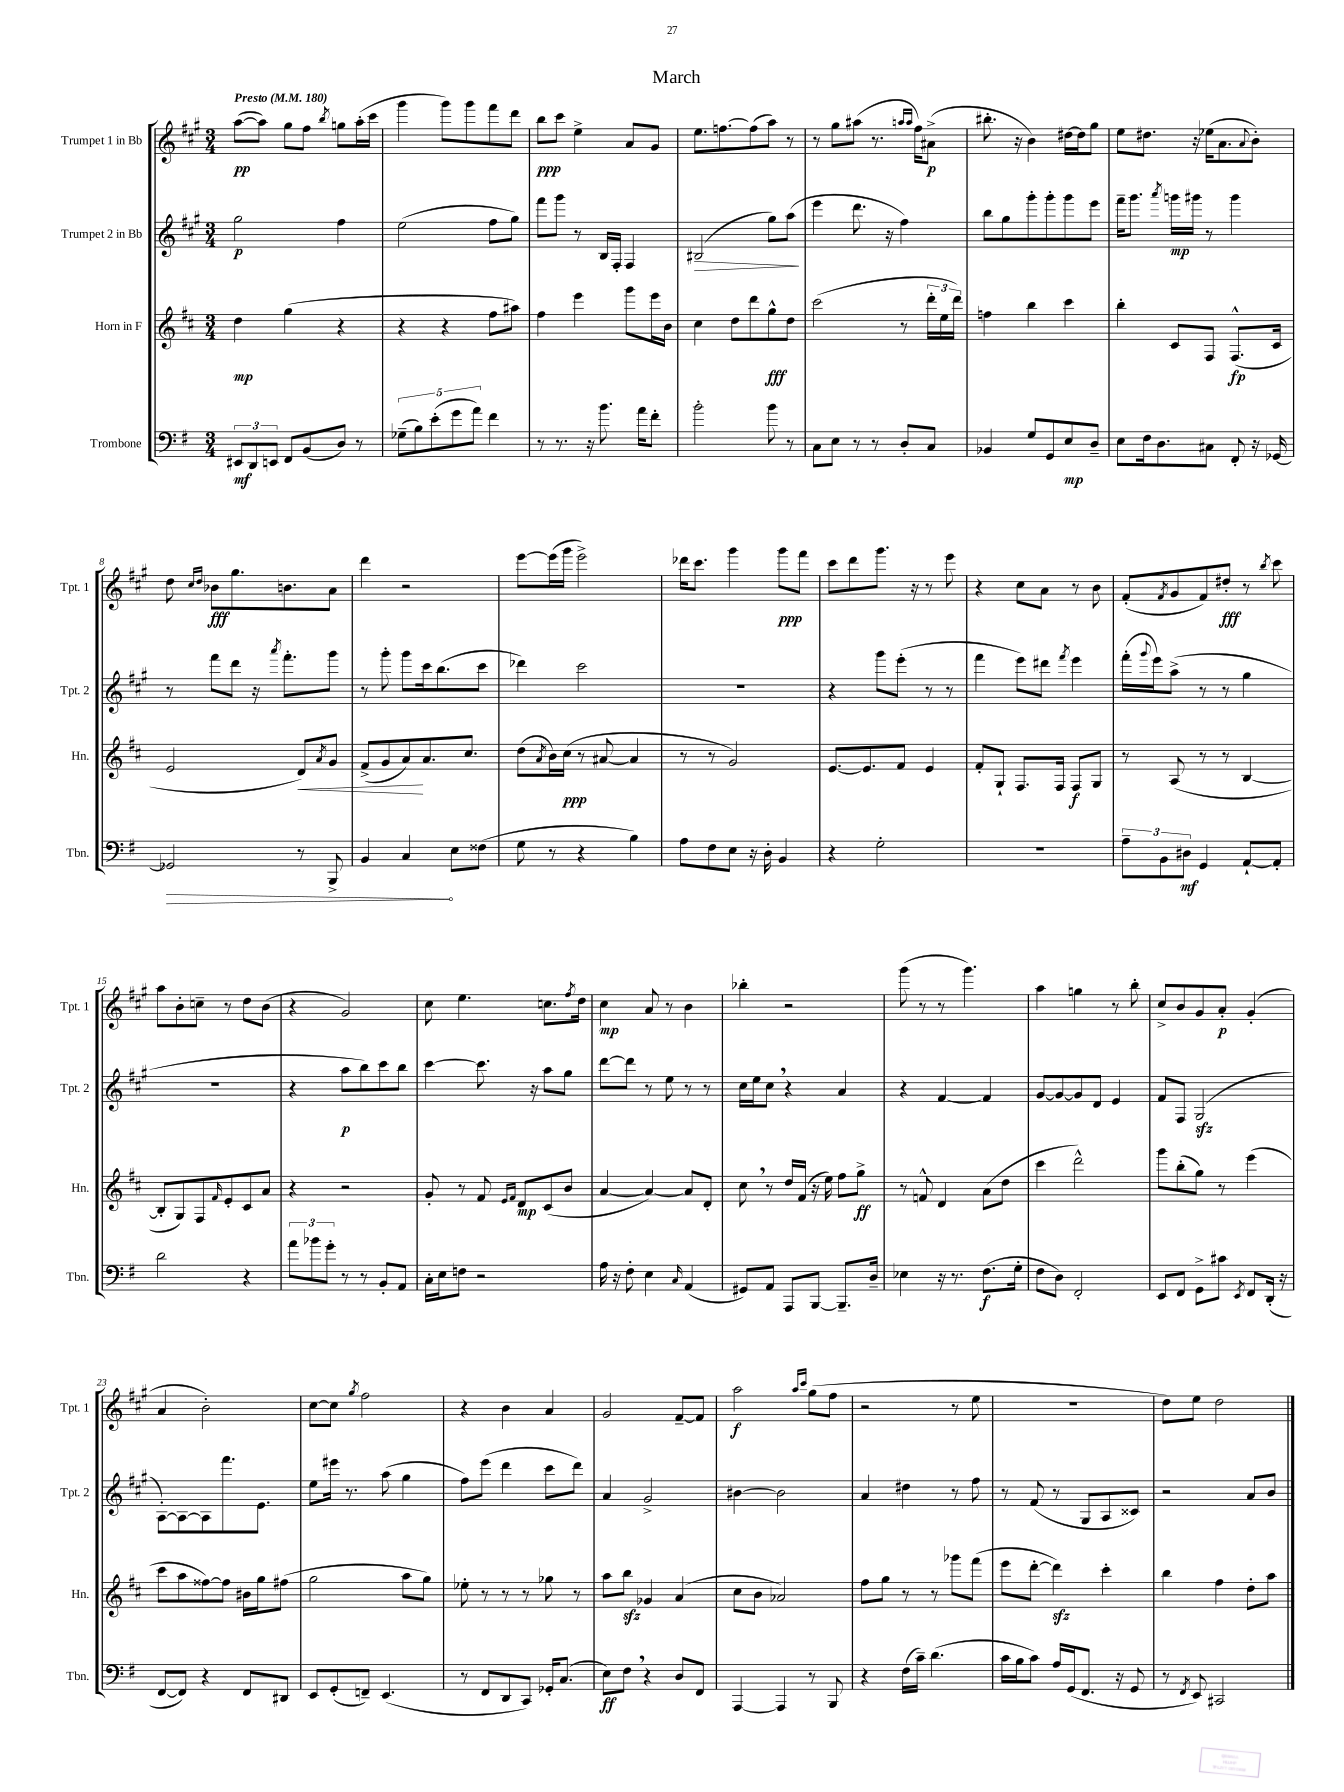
\header { title = "March" }
<<
\new StaffGroup <<
\new Staff = "s0" \with { instrumentName = "Trumpet 1 in Bb" shortInstrumentName = "Tpt. 1" } {
    \clef treble \key a \major \numericTimeSignature \time 3/4 \tempo "Presto" 4 = 180
    a''8~\pp( a''8) gis''8 fis''8 \acciaccatura { b''8 } g''8 a''16-.( cis'''16 |
    gis'''4 gis'''8) gis'''8 fis'''8 d'''8 |
    b''8\ppp cis'''8 e''4-> a'8 gis'8 |
    e''8. f''8.~ f''8( a''8) r8 |
    r8 gis''8 ais''8( r8. \grace { a''16 a''16 } fis''16) ais'8->\p( |
    bis''8.-. r16 b'4) dis''16~ dis''16 gis''8 |
    e''8 dis''8. r16 ees''16( a'8. \appoggiatura { a'8 } b'8-.) |
    d''8 \grace { cis''16 d''16 } bes'8\fff gis''8. b'8. a'8 |
    d'''4 r2 |
    e'''8~ e'''16( gis'''16 e'''2->) |
    des'''16 cis'''8. gis'''4 gis'''8\ppp fis'''8 |
    cis'''8 d'''8 gis'''8. r16 r8 e'''8 |
    r4 cis''8 a'8 r8 b'8 |
    fis'8-.( \acciaccatura { fis'8 } gis'8 fis'8) dis''8-.\fff r8 \acciaccatura { b''8 } cis'''8 |
    a''8 b'8-. c''8-- r8 d''8 b'8( |
    r4 gis'2) |
    cis''8 e''4. c''8. \acciaccatura { fis''8 } d''16 |
    cis''4\mp a'8 r8 b'4 |
    bes''4-. r2 |
    gis'''8( r8 r8 gis'''4.) |
    a''4 g''4 r8 b''8-. |
    cis''8-> b'8 gis'8 a'8-.\p gis'4-.( |
    a'4 b'2-.) |
    cis''8~ cis''8 \acciaccatura { gis''8 } fis''2 |
    r4 b'4 a'4 |
    gis'2 fis'8~-- fis'8 |
    a''2\f \grace { a''16 cis'''16 } gis''8( fis''8 |
    r2 r8 e''8 |
    R2. |
    d''8) e''8 d''2 \bar "|." |
}
\new Staff = "s1" \with { instrumentName = "Trumpet 2 in Bb" shortInstrumentName = "Tpt. 2" } {
    \clef treble \key a \major \numericTimeSignature \time 3/4
    gis''2\p fis''4 |
    e''2( fis''8 gis''8) |
    fis'''8 gis'''8 r8 b16 fis16-. fis4 |
    bis2\>( gis''8) a''8\!( |
    e'''4 d'''8. r16 fis''4) |
    b''8 gis''8 gis'''8-. gis'''8-. gis'''8 e'''8 |
    fis'''16-- gis'''8. \acciaccatura { a'''8 } g'''16\mp gis'''16 r8 gis'''4 |
    r8 fis'''8 d'''8 r16 \acciaccatura { a'''8 } fis'''8.-. gis'''8 |
    r8 gis'''8-. gis'''8 cis'''16 b''8.( cis'''8 |
    des'''4) cis'''2 |
    R2. |
    r4 gis'''8 e'''8-.( r8 r8 |
    fis'''4 e'''8) dis'''8 \acciaccatura { fis'''8 } e'''4 |
    fis'''16-.( \appoggiatura { gis'''8 } e'''16) a''8->( r8 r8 gis''4 |
    R2. |
    r4 a''8\p b''8) cis'''8 b''8 |
    cis'''4~ cis'''8. r16 a''8 gis''8 |
    d'''8~ d'''8 r8 e''8 r8 r8 |
    cis''16 e''16 cis''8 \breathe r4 a'4 |
    r4 fis'4~ fis'4 |
    gis'8~ gis'8~ gis'8 d'8 e'4 |
    fis'8 fis8 gis2\sfz( |
    a8~-.) a8~ a8 fis'''8. e'8. |
    e''8 eis'''16 r8. a''8( gis''4 |
    fis''8) e'''8( d'''4 cis'''8 d'''8) |
    a'4 gis'2-> |
    bis'4~ bis'2 |
    a'4 dis''4 r8 fis''8 |
    r8 fis'8( r8 gis8 a8 cisis'8) |
    r2 a'8 b'8 \bar "|." |
}
\new Staff = "s2" \with { instrumentName = "Horn in F" shortInstrumentName = "Hn." } {
    \clef treble \key d \major \numericTimeSignature \time 3/4
    d''4\mp g''4( r4 |
    r4 r4 fis''8 ais''8) |
    fis''4 e'''4 g'''8 e'''16 b'16 |
    cis''4 d''8 d'''8 g''8-^\fff d''8 |
    cis'''2( r8 \tuplet 3/2 { d'''16-. e''16 d'''16) } |
    f''4 b''4 cis'''4 |
    b''4-. cis'8 fis8 fis8.-^\fp( cis'16 |
    e'2 d'8\<) \acciaccatura { a'8 } g'8 |
    fis'8->( g'8 a'8\!) a'8. cis''8. |
    d''8( \acciaccatura { a'8 } b'16) cis''16\ppp( r8 ais'8~ ais'4 |
    r8 r8 g'2) |
    e'8.~ e'8. fis'8 e'4 |
    fis'8-. g8-! fis8. fis16 fis8\f g8 |
    r8 a8( r8 r8 b4~ |
    b8-. g8) fis8 \grace { fis'16 } e'8-. cis'8 a'8 |
    r4 r2 |
    g'8-. r8 fis'8 \grace { e'16 fis'16 } d'8\mp cis'8( b'8 |
    a'4~ a'4~) a'8 d'8-. |
    cis''8 \breathe r8 d''16 fis'16( r16 e''16) fis''8 g''8->\ff |
    r8 f'8-^ d'4 a'8( d''8 |
    cis'''4 d'''2-^) |
    g'''8 b''8-.( g''8) r8 e'''4( |
    cis'''8 a''8 fisis''8~) fisis''8 bis'16 g''16 fis''8( |
    g''2 a''8 g''8) |
    ees''8-. r8 r8 r8 ges''8 r8 |
    a''8 b''8\sfz ges'4 a'4( |
    cis''8 b'8 aes'2) |
    fis''8 g''8 r8 r8 ges'''8 fis'''8( |
    e'''8 d'''8~-. d'''4\sfz) cis'''4-. |
    b''4 fis''4 d''8-. a''8 \bar "|." |
}
\new Staff = "s3" \with { instrumentName = "Trombone" shortInstrumentName = "Tbn." } {
    \clef bass \key g \major \numericTimeSignature \time 3/4
    \tuplet 3/2 { eis,8\mf d,8 e,8 } fis,8 b,8( d8) r8 |
    \tuplet 5/4 { ges8--( b8) e'8-.( g'8 a'8) } fis'4 |
    r8 r8. r16 b'8. a'16 fis'8-. |
    b'2-. b'8 r8 |
    c8 e8 r8 r8 d8-. c8 |
    bes,4 g8 g,8 e8\mp d8-- |
    e8 fis16 d8. cis8 fis,8-. r16 ges,16~ |
    \once \override Hairpin.circled-tip = ##t ges,2\> r8 b,,8-> |
    b,4 c4\! e8 fisis8( |
    g8 r8 r4 b4) |
    a8 fis8 e8 r16 d16-. b,4 |
    r4 g2-. |
    R2. |
    \tuplet 3/2 { a8-- b,8 dis8\mf } g,4 a,8~-! a,8-. |
    d'2 r4 |
    \tuplet 3/2 { a'8 bes'8 g'8-. } r8 r8 b,8-. a,8 |
    c16-. e16 f8 r2 |
    a16 r16 fis8-. e4 \grace { c16 } a,4( |
    gis,8) a,8 a,,8 b,,8~ b,,8.-- d16-- |
    ees4 r16 r8. fis8.\f( g16-. |
    fis8 d8) fis,2-. |
    e,8 fis,8 g,8-> cis'8 \acciaccatura { e,8 } fis,8 d,16-.( r16 |
    fis,8~ fis,8) r4 fis,8 dis,8 |
    e,8 g,8-.( f,8--) e,4.( |
    r8 fis,8 d,8 c,8) ges,16-. c8.( |
    e8\ff) fis8 \breathe r4 d8 fis,8 |
    a,,4~ a,,4 r8 b,,8 |
    r4 fis16( c'16--) d'4.( |
    c'16 b16 c'8) a16 g,16( fis,8. r16 g,8 |
    r8 \acciaccatura { fis,8 } e,8) cis,2 \bar "|." |
}
>>
>>
